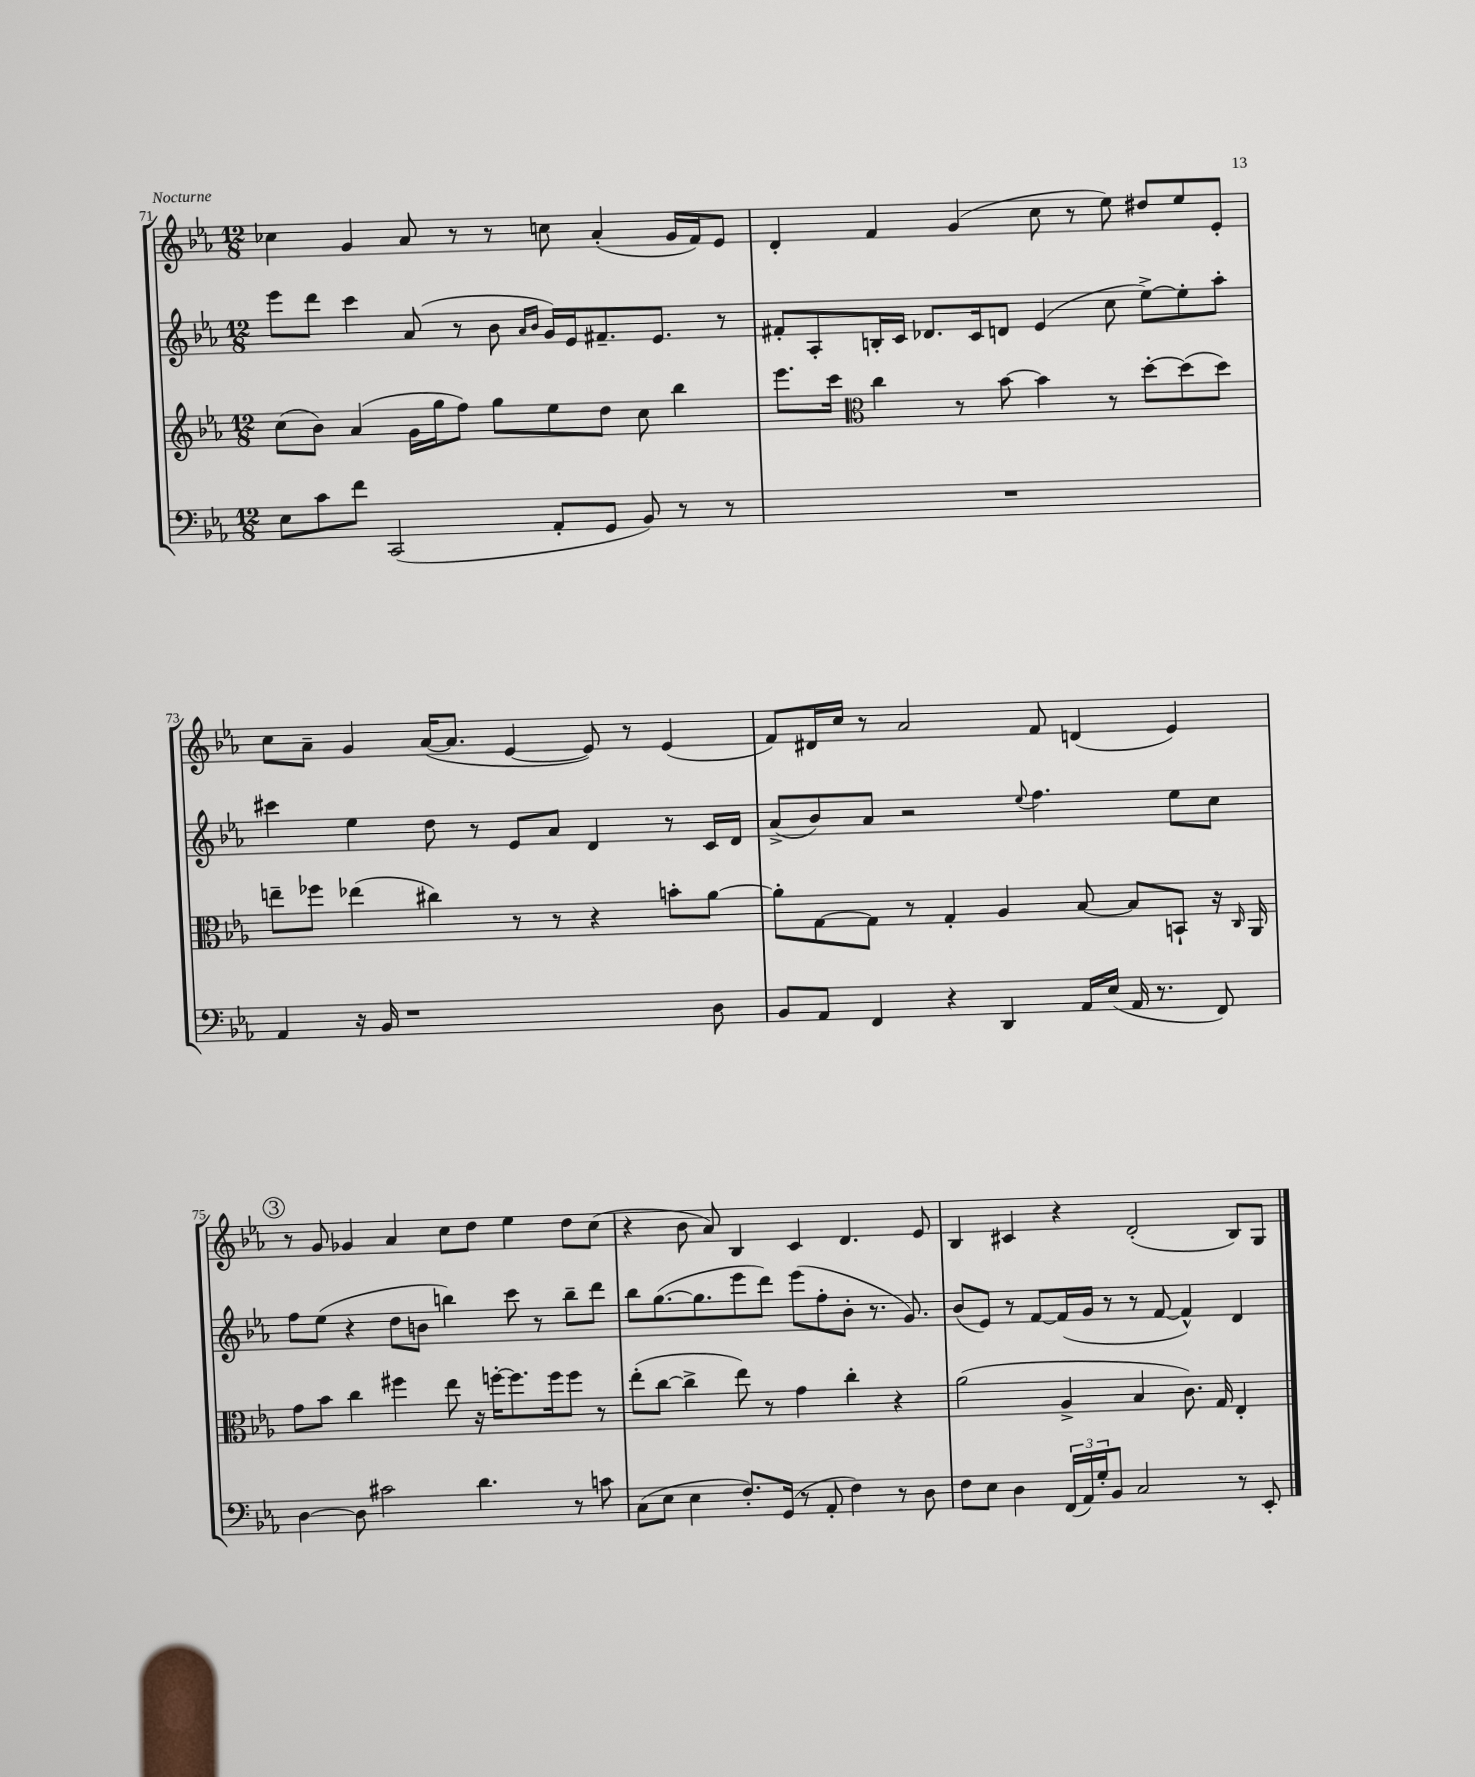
<<
\new StaffGroup <<
\new Staff = "s0" {
    \clef treble \key ees \major \numericTimeSignature \time 12/8
    ces''4 g'4 aes'8 r8 r8 c''8 aes'4-.( g'16 f'16) ees'8 |
    d'4-. f'4 g'4( c''8 r8 ees''8) dis''8 ees''8 ees'8-. |
    c''8 aes'8-- g'4 aes'16~( aes'8. ees'4~ ees'8) r8 ees'4( |
    f'8) dis'16 c''16 r8 aes'2 f'8 d'4( ees'4) |
    \mark \markup { \circle "3" } r8 g'8 ges'4 aes'4 c''8 d''8 ees''4 d''8 c''8( |
    r4 bes'8 aes'8) bes4 c'4 d'4. ees'8 |
    bes4 cis'4 r4 d'2-.( bes8) g8 \bar "|." |
}
\new Staff = "s1" {
    \clef treble \key ees \major \numericTimeSignature \time 12/8
    ees'''8 d'''8 c'''4 aes'8( r8 bes'8 \grace { aes'16 bes'16 } g'16) ees'16 fis'8.-- ees'8. r8 |
    fis'8-. aes8-. b16-. c'16 des'8. c'16 d'8 ees'4( c''8 ees''8~->) ees''8-. aes''8-. |
    cis'''4 ees''4 d''8 r8 ees'8 aes'8 d'4 r8 c'16 d'16 |
    aes'8->( bes'8) aes'8 r2 \appoggiatura { ees''8 } f''4. ees''8 c''8 |
    \mark \markup { \circle "3" } f''8 ees''8( r4 d''8 b'8 b''4) c'''8 r8 b''8-- d'''8 |
    bes''8 g''8.~( g''8. ees'''8 d'''8) ees'''8( f''8-. bes'8-. r8. g'8.) |
    bes'8( ees'8) r8 f'8~ f'16( g'16 r8 r8 f'8~ f'4-^) d'4 \bar "|." |
}
\new Staff = "s2" {
    \clef treble \key ees \major \numericTimeSignature \time 12/8
    c''8( bes'8) aes'4( g'16 g''16 f''8) g''8 ees''8 d''8 c''8 bes''4 |
    ees'''8. c'''16 \clef alto c''4 r8 bes'8~ bes'4 r8 d''8~-. d''8( d''8) |
    e''8-- fes''8 ees''4( cis''4) r8 r8 r4 b'8-. aes'8~ |
    aes'8-. g8~ g8 r8 g4-. aes4 bes8~ bes8 b,8-! r16 \grace { c16 } aes,16 |
    \mark \markup { \circle "3" } g'8 bes'8 c''4 fis''4 ees''8 r16 f''16~-. f''8. f''16 f''8 r8 |
    ees''8-.( c''8~ c''4-> ees''8) r8 g'4 c''4-. r4 |
    aes'2( aes4-> bes4 c'8.) g16 ees4-. \bar "|." |
}
\new Staff = "s3" {
    \clef bass \key ees \major \numericTimeSignature \time 12/8
    ees8 c'8 f'8 c,2( aes,8-. g,8 bes,8) r8 r8 |
    R1. |
    aes,4 r16 bes,16 r1 d8 |
    bes,8 aes,8 f,4 r4 d,4 aes,16 ees16( aes,16 r8. f,8) |
    \mark \markup { \circle "3" } d4~ d8 cis'2 d'4. r8 c'8 |
    c8( ees8 ees4 f8.-.) g,16( r8 aes,8-. f4) r8 d8 |
    f8 ees8 d4 \tuplet 3/2 { f,16( aes,16) g16-. } bes,8 c2 r8 ees,8-. \bar "|." |
}
>>
>>
\layout { \context { \Score currentBarNumber = #71 } }
